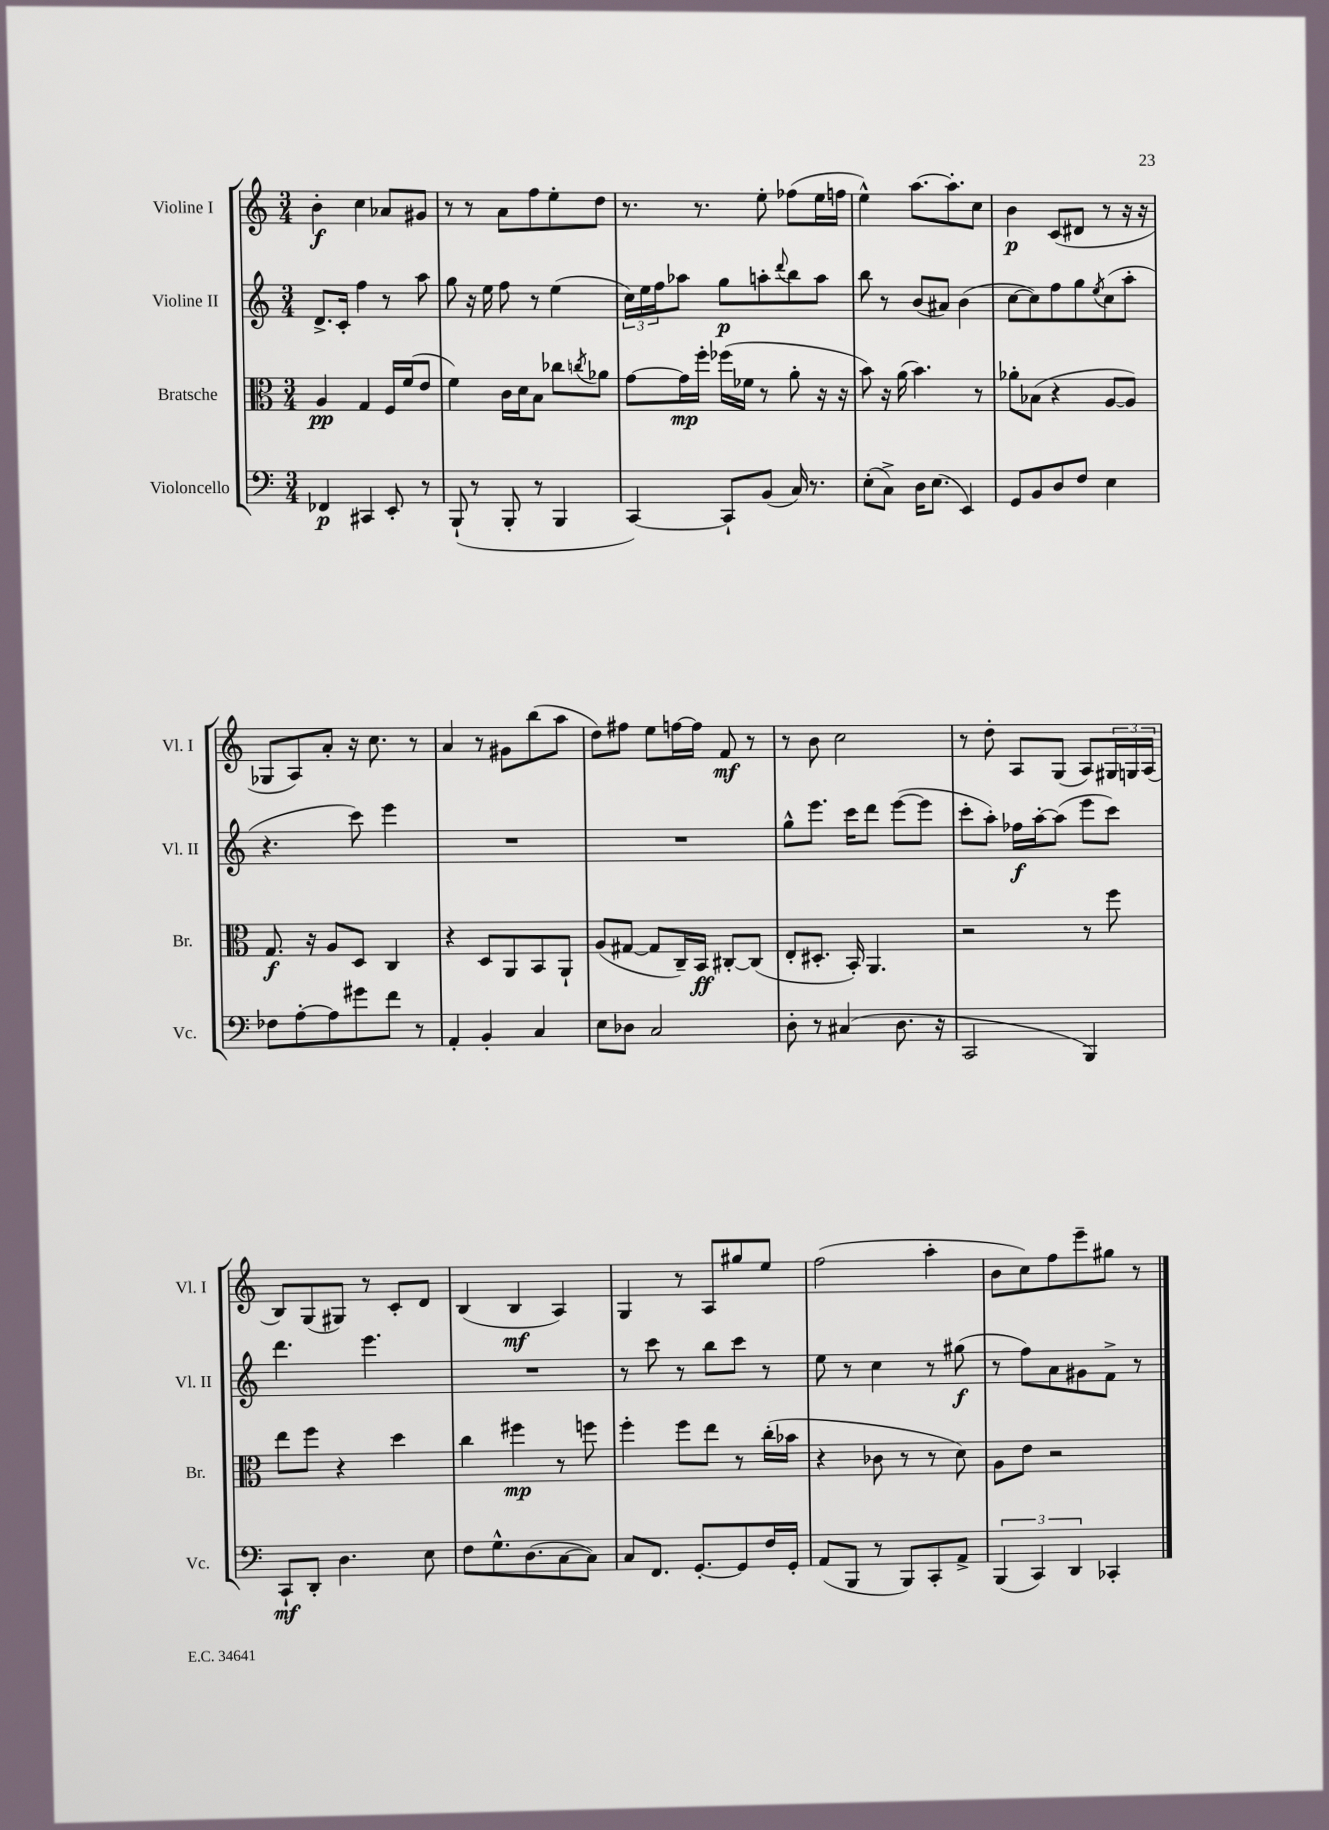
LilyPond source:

<<
\new StaffGroup <<
\new Staff = "s0" \with { instrumentName = "Violine I" shortInstrumentName = "Vl. I" } {
    \clef treble \key c \major \numericTimeSignature \time 3/4
    b'4-.\f c''4 aes'8 gis'8 |
    r8 r8 a'8 f''8 e''8-. d''8 |
    r8. r8. e''8-. fes''8( e''16 f''16 |
    e''4-^) a''8.~ a''8.-. c''8 |
    b'4\p c'8( dis'8 r8 r16 r16 |
    ges8 a8) a'8-. r16 c''8. r8 |
    a'4 r8 gis'8 b''8( a''8 |
    d''8) fis''8 e''8 f''16~ f''16 f'8\mf r8 |
    r8 b'8 c''2 |
    r8 d''8-. a8 g8( a8) \tuplet 3/2 { gis16 g16 a16( } |
    b8) g8( gis8) r8 c'8-. d'8 |
    b4( b4\mf a4) |
    g4 r8 a8 gis''8 e''8 |
    f''2( a''4-. |
    b'8 c''8) f''8 e'''8-- gis''8 r8 \bar "|." |
}
\new Staff = "s1" \with { instrumentName = "Violine II" shortInstrumentName = "Vl. II" } {
    \clef treble \key c \major \numericTimeSignature \time 3/4
    d'8.-> c'16-. f''4 r8 a''8 |
    g''8 r16 e''16 f''8 r8 e''4( |
    \tuplet 3/2 { c''16) e''16 f''16 } aes''8 g''8\p a''8-. \appoggiatura { d'''8 } b''8 a''8 |
    b''8 r8 b'8( ais'8) b'4( |
    c''8~ c''8) f''8 g''8 \acciaccatura { e''8 } c''8( a''8-. |
    r4. c'''8) e'''4 |
    R2. |
    R2. |
    g''8-^ e'''8. c'''16 d'''8 e'''8~( e'''8 |
    c'''8-. a''8-.) fes''16\f a''16~-. a''8( e'''8 c'''8) |
    d'''4. e'''4. |
    R2. |
    r8 c'''8 r8 b''8 c'''8 r8 |
    e''8 r8 c''4 r8 gis''8\f( |
    r8 f''8) a'8 gis'8 f'8-> r8 \bar "|." |
}
\new Staff = "s2" \with { instrumentName = "Bratsche" shortInstrumentName = "Br." } {
    \clef alto \key c \major \numericTimeSignature \time 3/4
    a4\pp g4 f16 f'16( e'8 |
    f'4) c'16 d'16 b8 ces''8 \acciaccatura { c''8 } aes'8 |
    g'8~ g'16\mp f''16-. fes''16( fes'16 r8 a'8-. r16 r16 |
    b'8) r16 a'16( b'4.) r8 |
    aes'8-. bes8( r4 a8~ a8) |
    g8.\f r16 a8 d8 c4 |
    r4 d8 a,8 b,8 a,8-! |
    a8( gis8~ gis8 c16--) b,16\ff cis8~-. cis8( |
    e8-. dis8.-. b,16-.) a,4. |
    r2 r8 f''8 |
    e''8 f''8 r4 d''4 |
    c''4 fis''4\mp r8 f''8 |
    f''4-. f''8 e''8 r8 c''16-.( bes'16 |
    r4 ces'8 r8 r8 d'8) |
    a8 e'8 r2 \bar "|." |
}
\new Staff = "s3" \with { instrumentName = "Violoncello" shortInstrumentName = "Vc." } {
    \clef bass \key c \major \numericTimeSignature \time 3/4
    fes,4\p cis,4 e,8-. r8 |
    b,,8-!( r8 b,,8-. r8 b,,4 |
    c,4~) c,8-! b,8( c16) r8. |
    e8-.( c8->) d16 e8.( e,4) |
    g,8 b,8 d8 f8 e4 |
    fes8 a8~-. a8 gis'8 f'8 r8 |
    a,4-. b,4-. c4 |
    e8 des8 c2 |
    d8-. r8 cis4( d8. r16 |
    c,2 b,,4) |
    c,8-!\mf d,8-. d4. e8 |
    f8 g8.-^ d8.( c8~ c8) |
    c8 f,8. g,8.~-. g,8 f16 g,16-. |
    a,8( b,,8 r8 b,,8) c,8-. a,8-> |
    \tuplet 3/2 { b,,4( c,4) d,4 } ces,4-. \bar "|." |
}
>>
>>
\layout { \context { \Score \remove "Bar_number_engraver" } }
